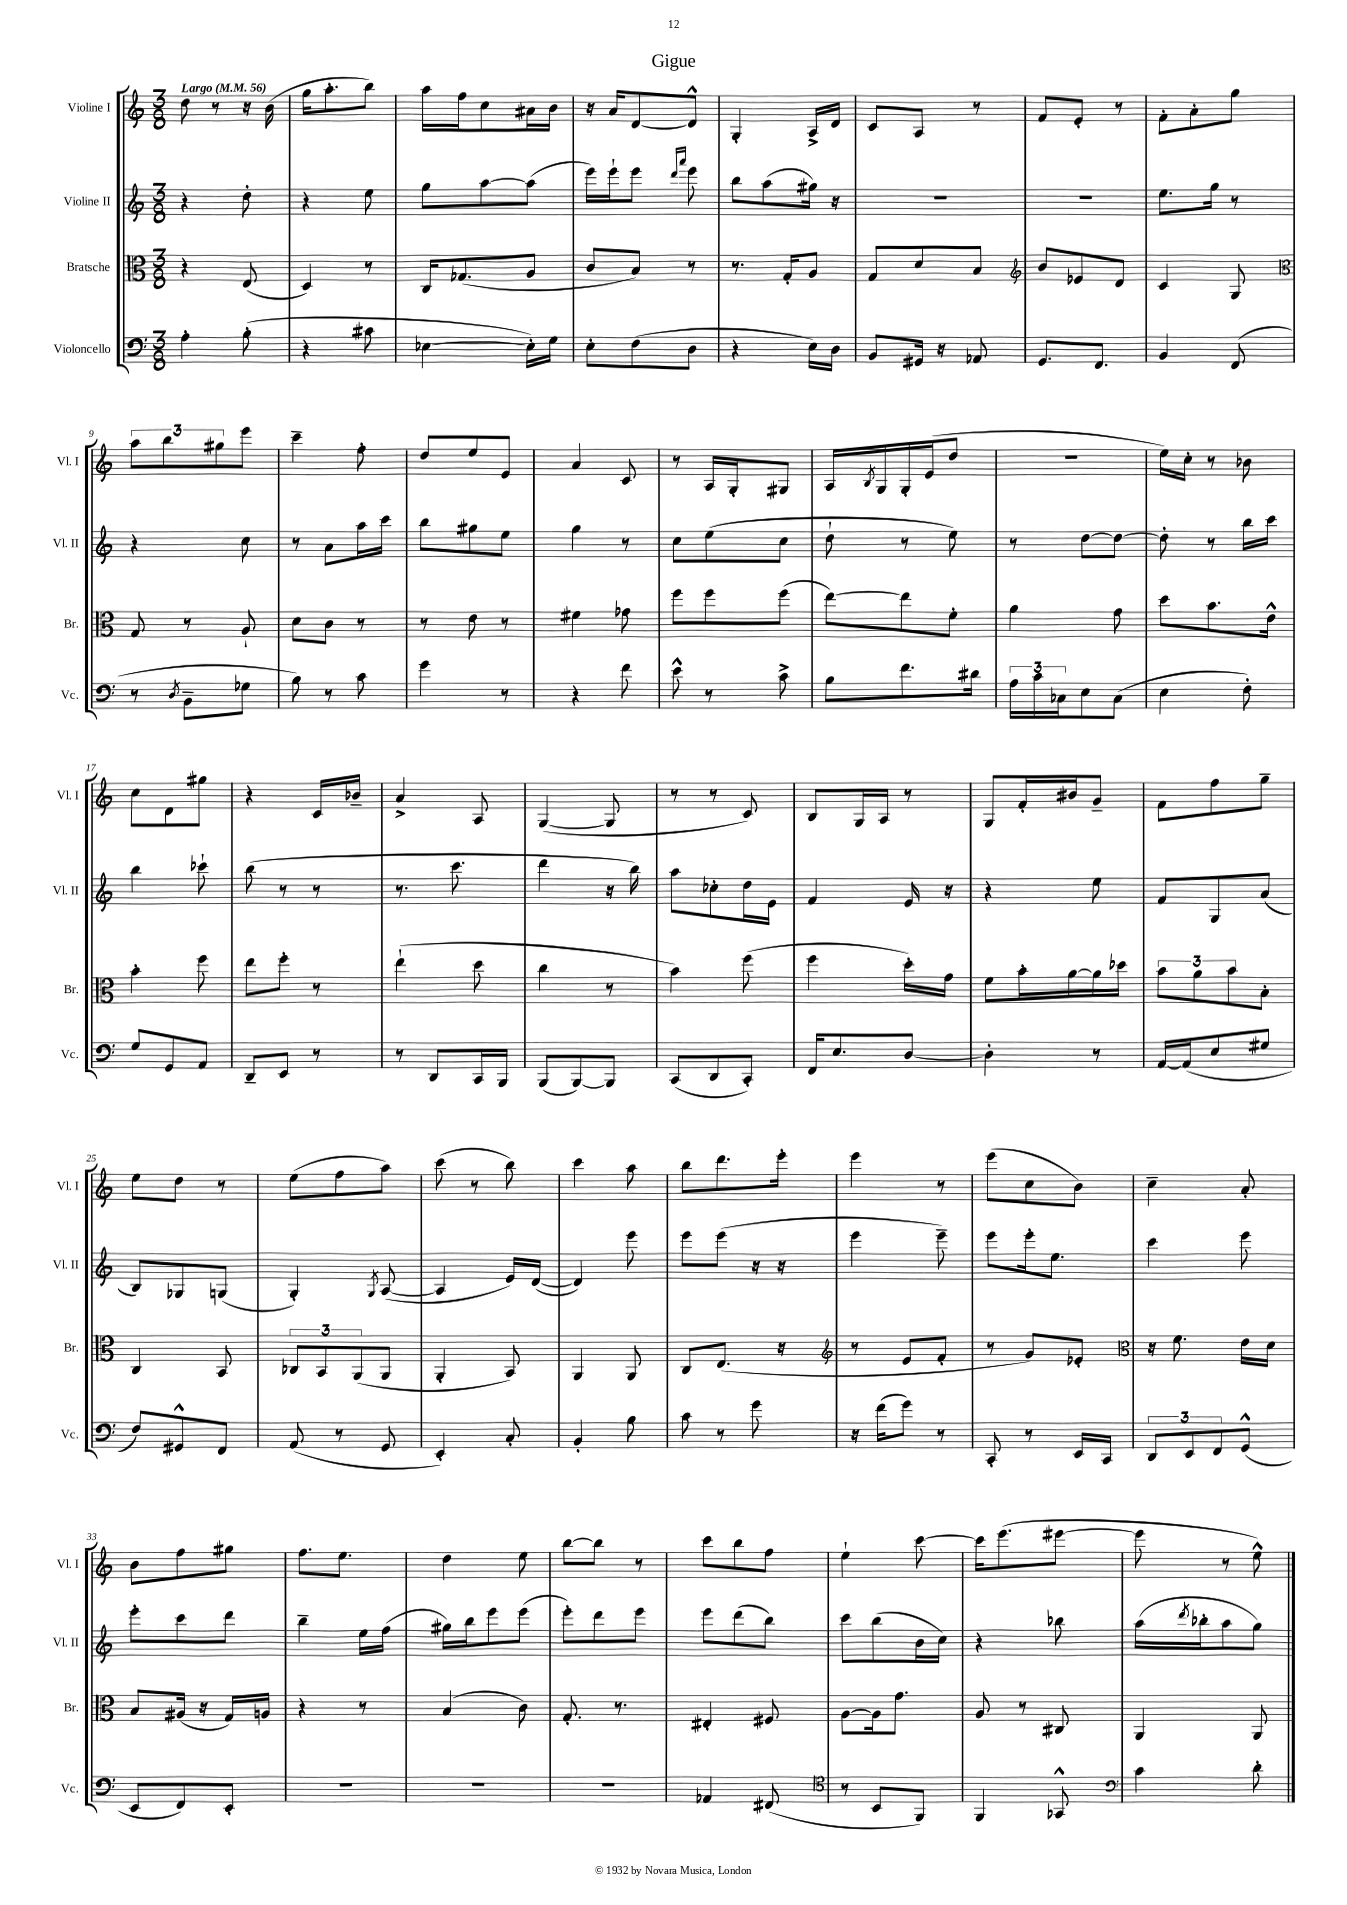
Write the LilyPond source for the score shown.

\header { title = "Gigue" }
<<
\new StaffGroup <<
\new Staff = "s0" \with { instrumentName = "Violine I" shortInstrumentName = "Vl. I" } {
    \clef treble \key c \major \numericTimeSignature \time 3/8 \tempo "Largo" 4 = 56
    d''8 r8 r16 b'16( |
    g''16 a''8.-. b''8) |
    a''16 f''16 c''8 ais'16 b'16 |
    r16 a'16 d'8~ d'8-^ |
    g4-. a16-> d'16 |
    c'8 a8 r8 |
    f'8 e'8-. r8 |
    f'8-. a'8-. g''8 |
    \tuplet 3/2 { a''8 b''8 gis''8 } e'''8 |
    c'''4-- f''8-. |
    d''8 e''8 e'8 |
    a'4 c'8 |
    r8 a16 g16-. gis8 |
    a16 \acciaccatura { b8 } g16 g16-. e'16( d''8 |
    R4. |
    e''16) c''16-. r8 bes'8 |
    c''8 d'8 gis''8 |
    r4 c'16 bes'16-- |
    a'4-> a8 |
    g4~( g8 |
    r8 r8 c'8) |
    b8 g16 a16 r8 |
    g8 f'16-. bis'16 g'8-- |
    f'8 f''8 g''8-- |
    e''8 d''8 r8 |
    e''8( f''8 a''8) |
    c'''8( r8 b''8) |
    c'''4 a''8 |
    b''8 d'''8. e'''16-. |
    e'''4 r8 |
    e'''8( c''8 b'8) |
    c''4-- a'8-. |
    b'8 f''8 gis''8 |
    f''8. e''8. |
    d''4 e''8 |
    b''8~ b''8 r8 |
    c'''8 b''8 f''8 |
    e''4-! c'''8~ |
    c'''16 e'''8.( eis'''8~ |
    eis'''8 r8 e''8-^) \bar "|." |
}
\new Staff = "s1" \with { instrumentName = "Violine II" shortInstrumentName = "Vl. II" } {
    \clef treble \key c \major \numericTimeSignature \time 3/8
    r4 d''8-. |
    r4 e''8 |
    g''8 a''8~ a''8( |
    e'''16) e'''16-! e'''8 \grace { d'''16 a'''16 } e'''8 |
    b''8 a''8( gis''16) r16 |
    R4. |
    R4. |
    e''8. g''16 r8 |
    r4 c''8 |
    r8 a'8 a''16 c'''16 |
    b''8 gis''8 e''8 |
    g''4 r8 |
    c''8 e''8( c''8 |
    d''8-! r8 e''8) |
    r8 d''8~ d''8~ |
    d''8-. r8 b''16 c'''16 |
    b''4 ces'''8-! |
    b''8( r8 r8 |
    r8. c'''8. |
    d'''4 r16 b''16) |
    a''8 ces''8-. d''16 e'16 |
    f'4 e'16 r16 |
    r4 e''8 |
    f'8 g8 a'8( |
    b8) ges8 g8( |
    g4-.) \acciaccatura { g8 } a8~( |
    a4 e'16) d'16~( |
    d'4) e'''8 |
    e'''8 e'''8( r16 r16 |
    e'''4 e'''8--) |
    e'''8 e'''16-. e''8. |
    c'''4 e'''8 |
    e'''8-. c'''8 d'''8 |
    b''4-- e''16 f''16( |
    gis''16) b''16 e'''8 e'''8( |
    e'''8-.) d'''8 e'''8 |
    e'''8 d'''8( b''8) |
    c'''8 b''8( b'16 c''16) |
    r4 bes''8 |
    a''16( \acciaccatura { d'''8 } bes''16-. a''8 g''8) \bar "|." |
}
\new Staff = "s2" \with { instrumentName = "Bratsche" shortInstrumentName = "Br." } {
    \clef alto \key c \major \numericTimeSignature \time 3/8
    r4 e8( |
    d4) r8 |
    c16 ges8.( a8 |
    c'8 b8) r8 |
    r8. g16-. a8 |
    g8 d'8 b8 |
    \clef treble b'8 ees'8 d'8 |
    c'4 g8 |
    \clef alto g8 r8 a8-! |
    d'8 c'8 r8 |
    r8 e'8 r8 |
    fis'4 ges'8 |
    f''8 f''8 f''8( |
    e''8~) e''8 f'8-. |
    a'4 g'8 |
    d''8 b'8. e'16-^ |
    b'4-. f''8 |
    e''8 f''8-. r8 |
    e''4-!( d''8 |
    c''4 r8 |
    b'4) f''8( |
    f''4 d''16-.) g'16 |
    f'8 b'16-. a'16~ a'16 des''16 |
    \tuplet 3/2 { b'8 a'8 b'8 } b8-. |
    c4 b,8 |
    \tuplet 3/2 { ces8 b,8 a,8( } a,8 |
    a,4-. b,8) |
    a,4 a,8 |
    c8 e8.( r16 |
    \clef treble r8 e'8 f'8-. |
    r8 g'8) ees'8-. |
    \clef alto r16 f'8. e'16 d'16 |
    b8 ais16( r16 g16) a16 |
    r4 r8 |
    b4( c'8) |
    g8.-. r8. |
    eis4-. fis8 |
    a8~ a16 g'8. |
    a8 r8 cis8 |
    a,4 a,8 \bar "|." |
}
\new Staff = "s3" \with { instrumentName = "Violoncello" shortInstrumentName = "Vc." } {
    \clef bass \key c \major \numericTimeSignature \time 3/8
    a4-. b8-.( |
    r4 cis'8 |
    ees4~ ees16-.) g16 |
    e8-. f8( d8 |
    r4 e16) d16 |
    b,8 gis,16 r16 aes,8 |
    g,8. f,8. |
    b,4 f,8( |
    r8 \acciaccatura { d8 } b,8-- ges8 |
    b8) r8 c'8 |
    g'4 r8 |
    r4 f'8 |
    e'8-^ r8 c'8-> |
    b8 f'8. dis'16 |
    \tuplet 3/2 { a16 c'16 ces16 } e8 ces8( |
    e4 f8-.) |
    g8 g,8 a,8 |
    d,8-- e,8 r8 |
    r8 d,8 c,16 b,,16 |
    b,,8( b,,8~) b,,8 |
    c,8( d,8 c,8-.) |
    f,16 e8. d8~ |
    d4-. r8 |
    a,16~ a,16( e8 gis8 |
    f8) gis,8-^ f,8 |
    a,8( r8 g,8 |
    e,4-.) c8-. |
    b,4-. b8 |
    c'8 r8 g'8 |
    r16 f'16( g'8) r8 |
    c,8-. r8 e,16 c,16 |
    \tuplet 3/2 { d,8 e,8 f,8 } g,8-^( |
    e,8 f,8) e,8-. |
    R4. |
    R4. |
    R4. |
    aes,4 fis,8( |
    \clef tenor r8 b,8 f,8) |
    f,4 ges,8-^ |
    \clef bass c'4 d'8-. \bar "|." |
}
>>
>>
